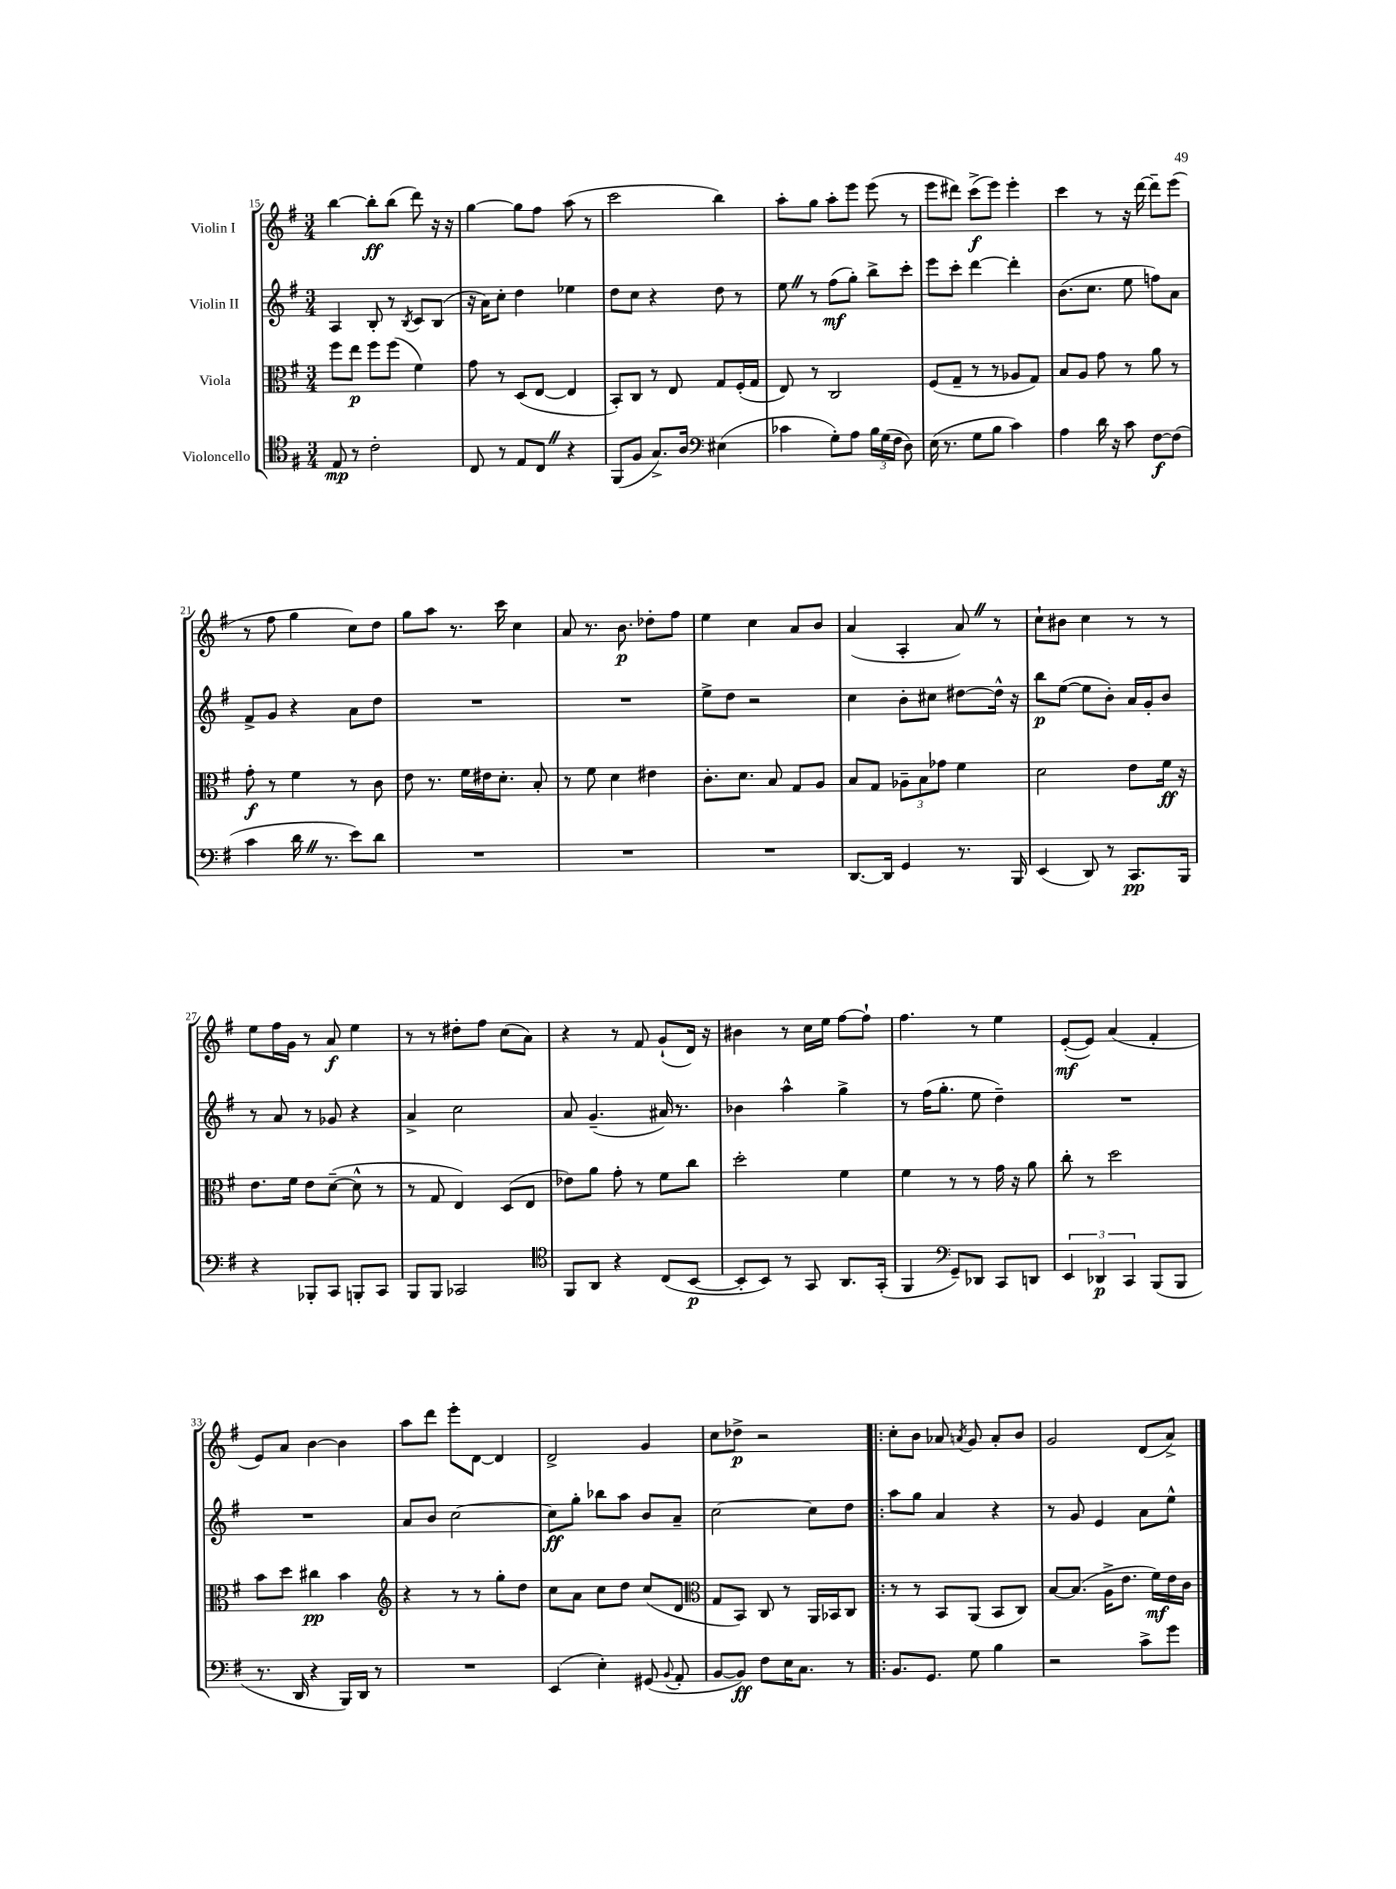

**kern	**kern	**kern	**kern
*staff4	*staff3	*staff2	*staff1
*clefC4	*clefC3	*clefG2	*clefG2
*k[f#]	*k[f#]	*k[f#]	*k[f#]
*M3/4	*M3/4	*M3/4	*M3/4
8E	8ff#	4A	[4bb
8r	8ee	.	.
2c'	8ff#	8B'	8bb']
.	(8ff#	8r	(8bb
.	.	8qB	.
.	4f#)	8c	8ddd)
.	.	(8B	16r
.	.	.	16r
=	=	=	=
8C	8g	16r	[4gg
.	.	16a)	.
8r	8r	8cc'	.
8E	(8D	4dd	8gg]
8C	[8E	.	8ff#
4r	4E]	4ee-	(8aa
.	.	.	8r
=	=	=	=
(8FF#	8BB')	8dd	2ccc
8F#	8C	8cc	.
8.G^)	8r	4r	.
.	8E	.	.
16A	.	.	.
*clefF4	*	*	*
(4E#	8G	8dd	4bb)
.	(16F#'	8r	.
.	16G	.	.
=	=	=	=
4c-	8E)	8ee	8aa'
.	8r	8r	8gg
8G')	2C	(8ff#	8aa'
8A	.	8gg')	8eee
24B	.	8bb^	(8eee
(24G	.	.	.
24F#	.	.	.
8D)	.	8ccc'	8r
=	=	=	=
(16E	(8F#	8eee	8eee
8.r	.	.	.
.	8G~	8ccc'	8ddd#)
8G	8r	[4ddd	(8ccc^
8B	8r	.	8eee)
4c)	8A-	4ddd']	4eee'
.	8G)	.	.
=	=	=	=
4A	8B	(8.b	4ccc
.	8A	.	.
.	.	8.cc	.
16d	8g	.	8r
16r	.	.	.
8c	8r	8ee	16r
.	.	.	[16ddd
[8F#	8a	8ff)	8ddd~]
(8F#]	8r	8a	(8eee
=	=	=	=
4c	8g'	8f#^	8r
.	8r	8g	8ff#
16d	4f#	4r	4gg
8.r	.	.	.
8e)	8r	8a	8cc)
8d	8c	8dd	8dd
=	=	=	=
2.r	8e	2.r	8gg
.	8.r	.	8aa
.	.	.	8.r
.	16f#	.	.
.	16e#	.	.
.	8.d'	.	16ccc
.	.	.	4cc
.	8B'	.	.
=	=	=	=
2.r	8r	2.r	8a
.	8f#	.	8.r
.	4d	.	.
.	.	.	8.b
.	4e#	.	8dd-'
.	.	.	8ff#
=	=	=	=
2.r	8.c'	8ee^	4ee
.	.	8dd	.
.	8.d	.	.
.	.	2r	4cc
.	8B	.	.
.	8G	.	8a
.	8A	.	8b
=	=	=	=
[8.DD	8B	4cc	(4a
.	8G	.	.
16DD]	.	.	.
4GG	12A-~	8b'	4A'
.	12B	.	.
.	.	8cc#	.
.	12g-	.	.
8.r	4f#	[8dd#	8a)
.	.	16dd#^^]	8r
16BBB	.	16r	.
=	=	=	=
(4EE	2d	8bb	8cc`
.	.	([8ee	8b#
8DD)	.	8ee]	4cc
8r	.	8b')	.
8.CC	8e	16a	8r
.	.	16g'	.
.	16f#	8b	8r
16BBB	16r	.	.
=	=	=	=
4r	8.e	8r	8ee
.	.	8a	16ff#
.	16f#	.	16g
8BBB-'	8e	8r	8r
8CC	([8d~	8g-	8a
8BBB'	8d^^]	4r	4ee
8CC	8r	.	.
=	=	=	=
8BBB	8r	4a^	8r
8BBB	8G	.	8r
2CC-	4E)	2cc	8dd#'
.	.	.	8ff#
.	(8D	.	(8cc
.	8E	.	8a)
=	=	=	=
*clefC4	*	*	*
8FF#	8e-)	8a	4r
8AA	8a	(4.g~	.
4r	8g'	.	8r
.	8r	.	8f#
(8C	8f#	16a#)	(8g`
.	.	8.r	.
[8BB	8cc	.	16d)
.	.	.	16r
=	=	=	=
8BB']	2dd'	4b-	4b#
8BB)	.	.	.
8r	.	4aa^^	8r
8GG	.	.	16cc
.	.	.	16ee
8.AA	4f#	4gg^	[8ff#
.	.	.	8ff#`]
(16GG'	.	.	.
=	=	=	=
4FF#	4f#	8r	4.ff#
.	.	(16ff#	.
.	.	8.gg'	.
*clefF4	*	*	*
8GG~)	8r	.	.
8DD-	8r	8ee	8r
8CC	16g	4dd~)	4ee
.	16r	.	.
8DD	8a	.	.
=	=	=	=
6EE	8cc'	2.r	([8e'
.	8r	.	8e])
6DD-	.	.	.
.	2dd	.	(4a
6CC	.	.	.
(8BBB	.	.	4f#'
8BBB	.	.	.
=	=	=	=
8.r	8b	2.r	8e)
.	8dd	.	8a
16DD	.	.	.
4r	4cc#	.	[4b
16BBB)	4b	.	4b]
16DD	.	.	.
8r	.	.	.
=	=	=	=
*	*clefG2	*	*
2.r	4r	8a	8aa
.	.	8b	8ddd
.	8r	[2cc	8eee'
.	8r	.	[8d
.	8gg'	.	4d]
.	8dd	.	.
=	=	=	=
(4EE	8cc	8cc]	2d^
.	8a	8gg'	.
4E')	8cc	8bb-	.
.	8dd	8aa	.
(8GG#	(8cc	8b	4g
8qqBB	.	.	.
8AA'	8d	8a~	.
=	=	=	=
*	*clefC3	*	*
[8BB	8G	[2cc	8cc
8BB])	8BB)	.	8dd-^
8F#	8C	.	2r
16E	8r	.	.
8.C	.	.	.
.	16AA	8cc]	.
.	16BB-	.	.
8r	8C	8dd	.
=!|:	=!|:	=!|:	=!|:
8.BB	8r	8aa	8cc'
.	8r	8gg	8b
8.GG	.	.	.
.	8BB	4a	8a-
.	.	.	8qa
8G	(8AA	.	8g
4B	8BB	4r	8a'
.	8C)	.	8b
=	=	=	=
2r	[8B	8r	2g
.	(8.B]	8g	.
.	.	4e	.
.	16A^	.	.
.	8.e	.	.
8c^	.	8a	(8d
.	16f#)	.	.
8g	16e	8ee^^	8a^)
.	16c	.	.
==	==	==	==
*-	*-	*-	*-
